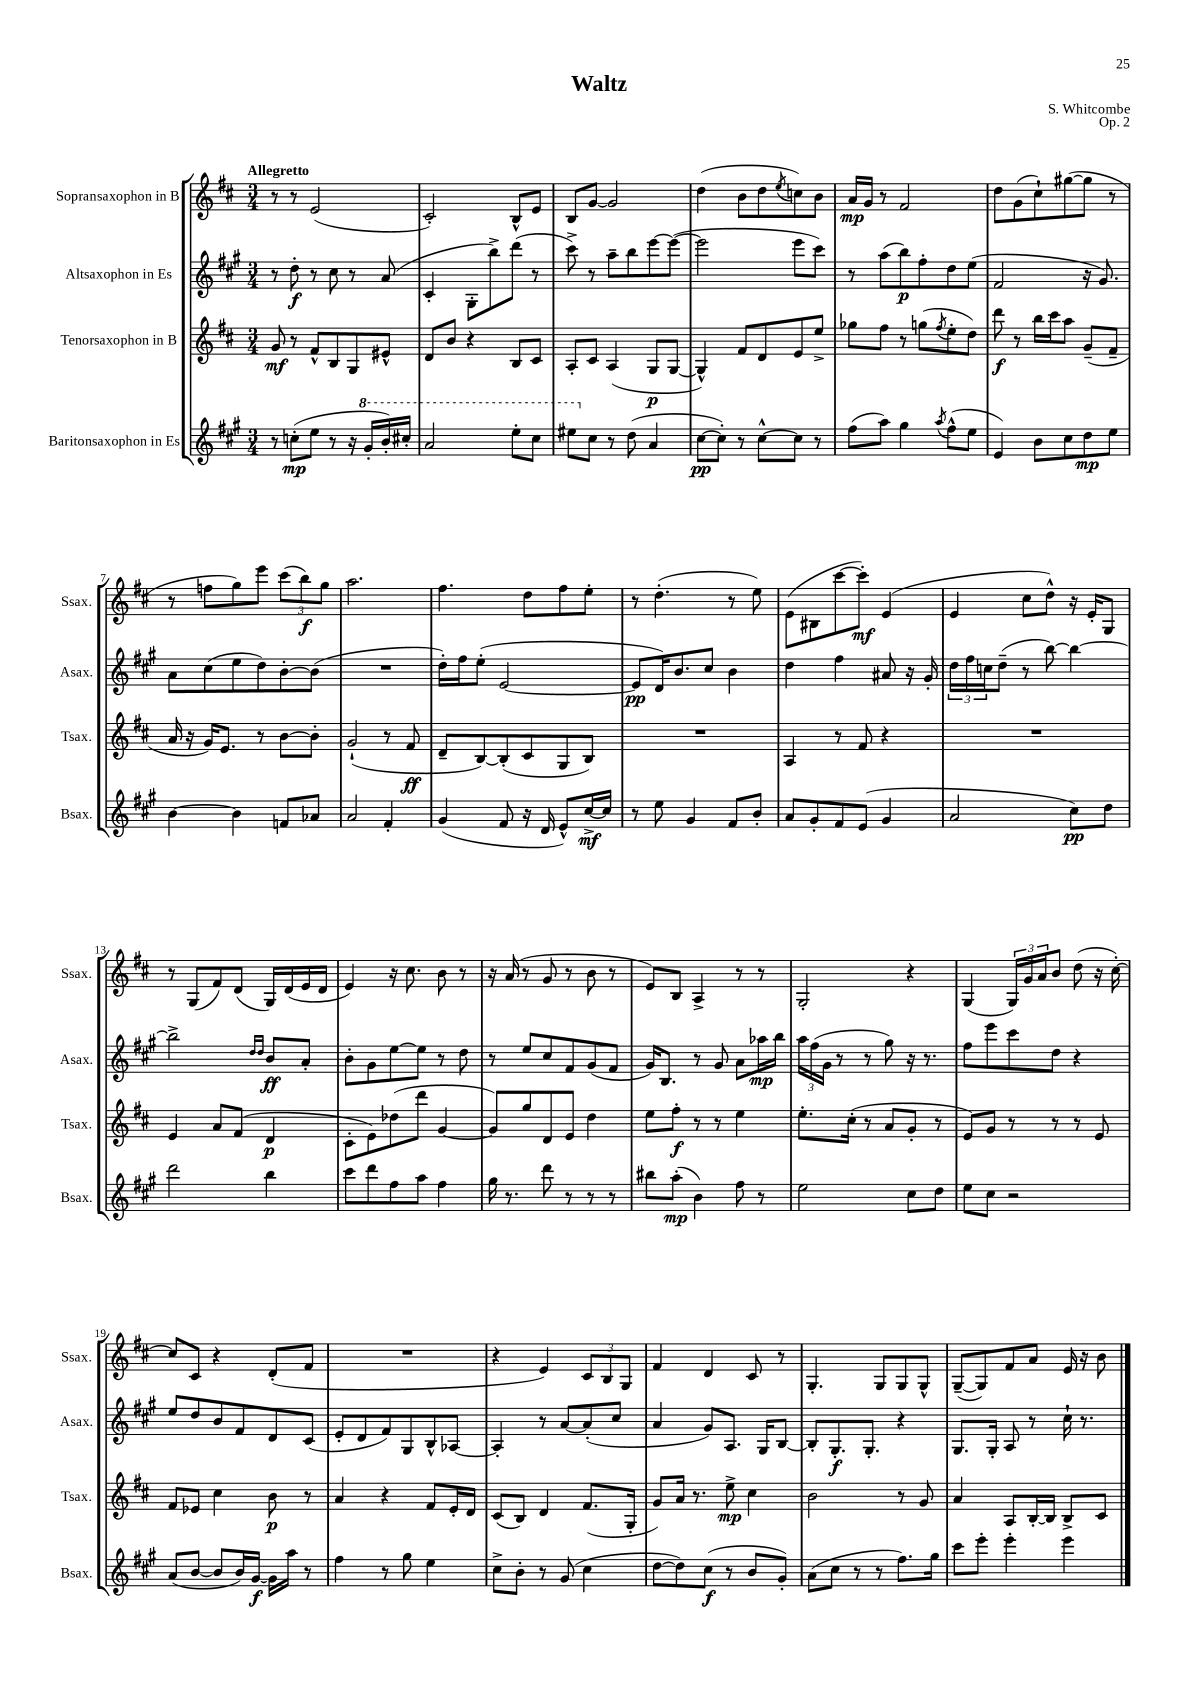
\header { title = "Waltz" composer = "S. Whitcombe" opus = "Op. 2" }
<<
\new StaffGroup <<
\new Staff = "s0" \with { instrumentName = "Sopransaxophon in B" shortInstrumentName = "Ssax." } {
    \clef treble \key d \major \numericTimeSignature \time 3/4 \tempo "Allegretto"
    r8 r8 e'2( |
    cis'2-.) b8-^ e'8 |
    b8 g'8~ g'2 |
    d''4( b'8 d''8 \acciaccatura { e''8 } c''8) b'8 |
    a'16\mp g'16 r8 fis'2 |
    d''8 g'8( cis''8-!) gis''8~( gis''8 r8 |
    r8 f''8 g''8) e'''8 \tuplet 3/2 { cis'''8( b''8\f) g''8 } |
    a''2. |
    fis''4. d''8 fis''8 e''8-. |
    r8 d''4.-.( r8 e''8) |
    e'8( bis8 cis'''8~ cis'''8-.\mf) e'4( |
    e'4 cis''8 d''8-^) r16 e'16-. g8 |
    r8 g8( fis'8) d'8( g16) d'16( e'16 d'16 |
    e'4) r16 cis''8. b'8 r8 |
    r16 a'16( r8 g'8 r8 b'8 r8 |
    e'8) b8 a4-> r8 r8 |
    g2-. r4 |
    g4( \tuplet 3/2 { g16) g'16 a'16 } b'8 d''8( r16 cis''16~-.) |
    cis''8 cis'8 r4 d'8-.( fis'8 |
    R2. |
    r4 e'4) \tuplet 3/2 { cis'8 b8 g8 } |
    fis'4 d'4 cis'8 r8 |
    g4.-. g8 g8 g8-^ |
    g8~--( g8) fis'8 a'8 e'16 r16 b'8 \bar "|." |
}
\new Staff = "s1" \with { instrumentName = "Altsaxophon in Es" shortInstrumentName = "Asax." } {
    \clef treble \key a \major \numericTimeSignature \time 3/4
    r8 d''8-.\f r8 cis''8 r8 a'8( |
    cis'4-. gis8-. b''8->) d'''8( r8 |
    cis'''8->) r8 a''8-- b''8 e'''8~ e'''8~( |
    e'''2 e'''8 cis'''8) |
    r8 a''8( b''8\p) fis''8-. d''8 e''8( |
    fis'2 r16 gis'8.) |
    a'8 cis''8( e''8 d''8) b'8~-. b'8( |
    R2. |
    d''16-.) fis''16 e''8-.( e'2~ |
    e'8\pp d'16) b'8. cis''8 b'4 |
    d''4 fis''4 ais'8 r16 gis'16-. |
    \tuplet 3/2 { d''16 fis''16 c''16 } d''8--( r8 b''8~) b''4~ |
    b''2-> \grace { d''16 d''16 } b'8\ff a'8-. |
    b'8-. gis'8 e''8~ e''8 r8 d''8 |
    r8 e''8 cis''8 fis'8 gis'8( fis'8 |
    gis'16) b8. r8 gis'8 a'8 aes''16\mp b''16 |
    \tuplet 3/2 { a''16 fis''16( gis'16 } r8 r8 gis''8) r16 r8. |
    fis''8 e'''8 cis'''8 d''8 r4 |
    e''8 d''8 b'8 fis'8 d'8 cis'8( |
    e'8-. d'8 fis'8) gis8 b8-^ aes8~ |
    aes4-. r8 a'8~ a'8-.( cis''8 |
    a'4 gis'8) a8. gis16 b8~ |
    b8-. gis8.-.\f gis8.-. r4 |
    gis8. gis16-. a8 r8 cis''16-! r8. \bar "|." |
}
\new Staff = "s2" \with { instrumentName = "Tenorsaxophon in B" shortInstrumentName = "Tsax." } {
    \clef treble \key d \major \numericTimeSignature \time 3/4
    g'8\mf r8 fis'8-^ b8 g8 eis'8-^ |
    d'8 b'8 r4 b8 cis'8 |
    a8-. cis'8 a4( g8\p g8~ |
    g4-^) fis'8 d'8 e'8 e''8-> |
    ges''8 fis''8 r8 g''8( \acciaccatura { fis''8 } e''8-. d''8) |
    d'''8\f r8 b''16 cis'''16 a''8 g'8--( fis'8-- |
    a'16 r16 g'16) e'8. r8 b'8~ b'8-. |
    g'2-!( r8 fis'8\ff |
    d'8-- b8~) b8-.( cis'8 g8 b8) |
    R2. |
    a4 r8 fis'8 r4 |
    R2. |
    e'4 a'8 fis'8( d'4\p |
    cis'8-. e'8) des''8( d'''8 g'4~ |
    g'8) g''8 d'8 e'8 d''4 |
    e''8 fis''8-.\f r8 r8 e''4 |
    e''8.-. cis''16-.( r8 a'8 g'8-. r8 |
    e'8) g'8 r8 r8 r8 e'8 |
    fis'8 ees'8 cis''4 b'8\p r8 |
    a'4 r4 fis'8 e'16-. d'16 |
    cis'8( b8) d'4 fis'8.( g16-. |
    g'8) a'16 r8. e''8->\mp cis''4 |
    b'2 r8 g'8 |
    a'4 a8 b16~-. b16 b8-> cis'8 \bar "|." |
}
\new Staff = "s3" \with { instrumentName = "Baritonsaxophon in Es" shortInstrumentName = "Bsax." } {
    \clef treble \key a \major \numericTimeSignature \time 3/4
    r8 c''8-.\mp( e''8 r8 r16 \ottava #1 gis''16-. b''16-.) cis'''!16-. |
    a''2 e'''8-. cis'''8 |
    eis'''8 \ottava #0 cis''8 r8 d''8( a'4 |
    cis''8~\pp cis''8-.) r8 cis''8~-^ cis''8 r8 |
    fis''8( a''8) gis''4 \acciaccatura { a''8 } fis''8-^( e''8 |
    e'4) b'8 cis''8 d''8\mp e''8 |
    b'4~ b'4 f'8 aes'8 |
    a'2 fis'4-. |
    gis'4( fis'8 r16 d'16 e'8-^) cis''16~->\mf cis''16 |
    r8 e''8 gis'4 fis'8 b'8-. |
    a'8 gis'8-. fis'8 e'8( gis'4 |
    a'2 cis''8\pp) d''8 |
    d'''2 b''4 |
    cis'''8 d'''8 fis''8 a''8 fis''4 |
    gis''16 r8. d'''8 r8 r8 r8 |
    bis''8 a''8-.\mp( b'4) fis''8 r8 |
    e''2 cis''8 d''8 |
    e''8 cis''8 r2 |
    a'8( b'8~ b'8 b'16) gis'16~\f gis'16 a''16 r8 |
    fis''4 r8 gis''8 e''4 |
    cis''8-> b'8-. r8 gis'8( cis''4 |
    d''8~ d''8) cis''8\f( r8 b'8 gis'8-.) |
    a'8( cis''8 r8 r8 fis''8.) gis''16 |
    cis'''8 e'''8-. e'''4-. e'''4 \bar "|." |
}
>>
>>
